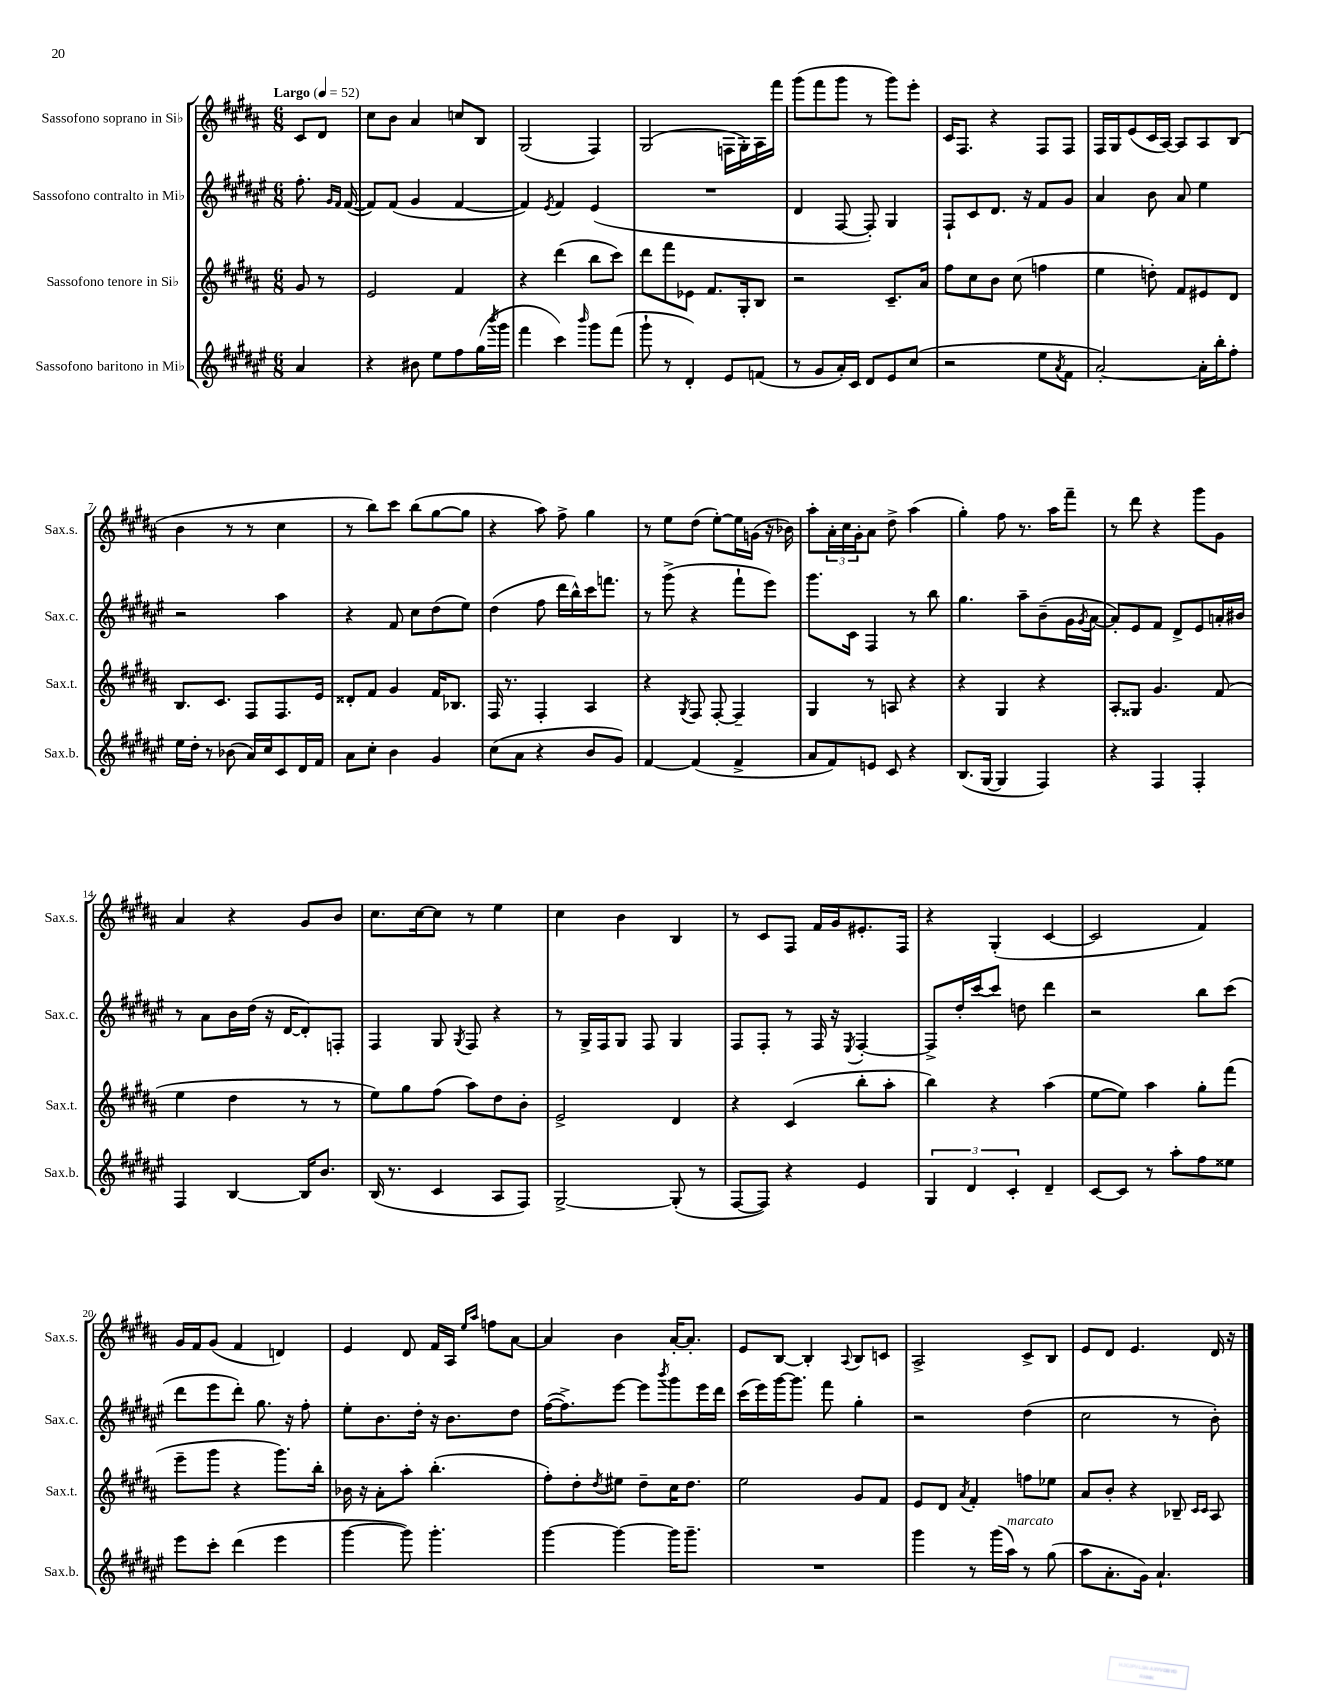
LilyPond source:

<<
\new StaffGroup <<
\new Staff = "s0" \with { instrumentName = "Sassofono soprano in Sib" shortInstrumentName = "Sax.s." } {
    \clef treble \key b \major \numericTimeSignature \time 6/8 \partial 4 \tempo "Largo" 4 = 52
    cis'8 dis'8 |
    cis''8 b'8 ais'4 c''8 b8 |
    gis2( fis4) |
    gis2( f16 gis16-.) ais16 fis'''16 |
    gis'''8( fis'''8 gis'''8 r8 gis'''8) e'''8-. |
    cis'16 fis8. r4 fis8 fis8 |
    fis16 gis16 e'8( cis'16 ais16~) ais8 ais8 b8( |
    b'4 r8 r8 cis''4 |
    r8 b''8) cis'''8 b''8( gis''8~ gis''8 |
    r4 ais''8) fis''8-> gis''4 |
    r8 e''8 dis''8( e''8~-.) e''16 g'16( r16 bes'16) |
    ais''8-. \tuplet 3/2 { ais'16-. cis''16 gis'16-. } ais'8 dis''8-> ais''4( |
    gis''4-.) fis''8 r8. ais''16 fis'''8-- |
    r8 dis'''8 r4 gis'''8 gis'8 |
    ais'4 r4 gis'8 b'8 |
    cis''8. cis''16~ cis''8 r8 e''4 |
    cis''4 b'4 b4 |
    r8 cis'8 fis8 fis'16 gis'16 eis'8.-. fis16 |
    r4 gis4-.( cis'4~ |
    cis'2 fis'4) |
    gis'16 fis'16 gis'8( fis'4 d'4) |
    e'4 dis'8 fis'16 ais16 \grace { e''16 ais''16 } f''8 ais'8~ |
    ais'4 b'4 ais'16~-. ais'8.-. |
    e'8 b8~ b4-. \appoggiatura { ais8 } b8 c'8 |
    ais2-> cis'8-> b8 |
    e'8 dis'8 e'4. dis'16 r16 \bar "|." |
}
\new Staff = "s1" \with { instrumentName = "Sassofono contralto in Mib" shortInstrumentName = "Sax.c." } {
    \clef treble \key fis \major \numericTimeSignature \time 6/8 \partial 4
    fis''8.-. \grace { gis'16 fis'16 } fis'16~( |
    fis'8) fis'8( gis'4 fis'4~ |
    fis'4) \acciaccatura { eis'8 } fis'4 eis'4( |
    R2. |
    dis'4 fis8~ fis8-.) gis4 |
    fis8-! cis'8 dis'8. r16 fis'8 gis'8 |
    ais'4 b'8 ais'8 eis''4 |
    r2 ais''4 |
    r4 fis'8 cis''8 dis''8( eis''8) |
    dis''4( fis''8 dis'''16 b''16-^) cis'''16 f'''8. |
    r8 gis'''8->( r4 fis'''8-! eis'''8) |
    gis'''8. cis'16 fis4 r8 b''8 |
    gis''4. ais''8-- b'8--( gis'16 \acciaccatura { gis'8 } ais'16~ |
    ais'8-.) eis'8 fis'8 dis'8-> eis'8 a'16-. bis'16 |
    r8 ais'8 b'16 dis''16( r16 dis'16~ dis'8-.) f8-. |
    fis4 gis8 \acciaccatura { gis8 } fis8 r4 |
    r8 gis16-> fis16 gis8 fis8 gis4 |
    fis8 fis8-. r8 fis16 r16 \acciaccatura { eis8 } fis4~-. |
    fis8-> dis''16-. cis'''16~ cis'''8 d''8 dis'''4 |
    r2 b''8 cis'''8( |
    dis'''8 eis'''8 dis'''8-.) gis''8. r16 fis''8-. |
    eis''8-. b'8. dis''16-. r16 b'8. dis''8 |
    fis''16~( fis''8.->) eis'''8~ eis'''8 \acciaccatura { b'''8 } gis'''8 eis'''16 dis'''16 |
    cis'''16( eis'''16) gis'''16~ gis'''8. fis'''8 gis''4-. |
    r2 dis''4( |
    cis''2 r8 b'8-.) \bar "|." |
}
\new Staff = "s2" \with { instrumentName = "Sassofono tenore in Sib" shortInstrumentName = "Sax.t." } {
    \clef treble \key b \major \numericTimeSignature \time 6/8 \partial 4
    gis'8 r8 |
    e'2 fis'4 |
    r4 dis'''4( b''8 cis'''8) |
    dis'''8 fis'''8 ees'8 fis'8. gis16-. b8 |
    r2 cis'8.-- ais'16 |
    fis''8 cis''8 b'8 cis''8( f''4 |
    e''4 d''8-.) fis'8 eis'8 dis'8 |
    b8. cis'8. fis8 fis8. e'16 |
    disis'8-. fis'8 gis'4 fis'16 bes8. |
    fis16 r8. fis4-. ais4 |
    r4 \acciaccatura { gis8 } fis8 fis8~-. fis4-- |
    gis4 r8 a8 r4 |
    r4 gis4 r4 |
    ais8-. gisis8 gis'4. fis'8( |
    e''4 dis''4 r8 r8 |
    e''8) gis''8 fis''8( ais''8) dis''8 b'8-. |
    e'2-> dis'4 |
    r4 cis'4( b''8-. ais''8-. |
    b''4) r4 ais''4( |
    e''8~ e''8) ais''4 gis''8-. fis'''8( |
    e'''8-- gis'''8 r4 gis'''8.) b''16-. |
    bes'16 r16 ais'8-. ais''8-. b''4.-.( |
    fis''8-.) dis''8-. \acciaccatura { dis''8 } eis''8 dis''8-- cis''16 dis''8. |
    e''2 gis'8 fis'8 |
    e'8 dis'8 \acciaccatura { ais'8 } fis'4-. f''8 ees''8 |
    ais'8 b'8-. r4 bes8-- \grace { cis'16 cis'16 } ais8 \bar "|." |
}
\new Staff = "s3" \with { instrumentName = "Sassofono baritono in Mib" shortInstrumentName = "Sax.b." } {
    \clef treble \key fis \major \numericTimeSignature \time 6/8 \partial 4
    ais'4 |
    r4 bis'8 eis''8 fis''8 gis''16( \acciaccatura { b'''8 } gis'''16 |
    fis'''4 cis'''4) \grace { b'''16 } gis'''8 fis'''8( |
    gis'''8-! r8 dis'4-.) eis'8 f'8( |
    r8 gis'8 ais'16-.) cis'16 dis'8 eis'8 cis''8( |
    r2 eis''8 \acciaccatura { ais'8 } fis'8 |
    ais'2~-.) ais'16-. b''16-. fis''8-. |
    eis''16 dis''16-. r8 bes'8( ais'16) cis''16 cis'8 dis'16 fis'16 |
    ais'8 cis''8-. b'4 gis'4 |
    cis''8( ais'8 r4 b'8 gis'8) |
    fis'4~ fis'4( fis'4-> |
    ais'8 fis'8) e'8 cis'8 r4 |
    b8.( gis16~ gis4 fis4) |
    r4 fis4 fis4-. |
    fis4 b4~ b16 b'8. |
    b16( r8. cis'4 ais8 fis8) |
    gis2~-> gis8-.( r8 |
    fis8~ fis8) r4 eis'4 |
    \tuplet 3/2 { gis4 dis'4 cis'4-. } dis'4-- |
    cis'8~ cis'8 r8 ais''8-. fis''8 eisis''8 |
    eis'''8 cis'''8-. dis'''4( eis'''4 |
    gis'''4~ gis'''8) gis'''4.-. |
    gis'''4~ gis'''4~ gis'''16 gis'''8.-- |
    R2. |
    gis'''4 r8 gis'''16( ais''16^\markup { \italic "marcato" }) r8 gis''8( |
    ais''8 ais'8.-. gis'16) ais'4.-! \bar "|." |
}
>>
>>
